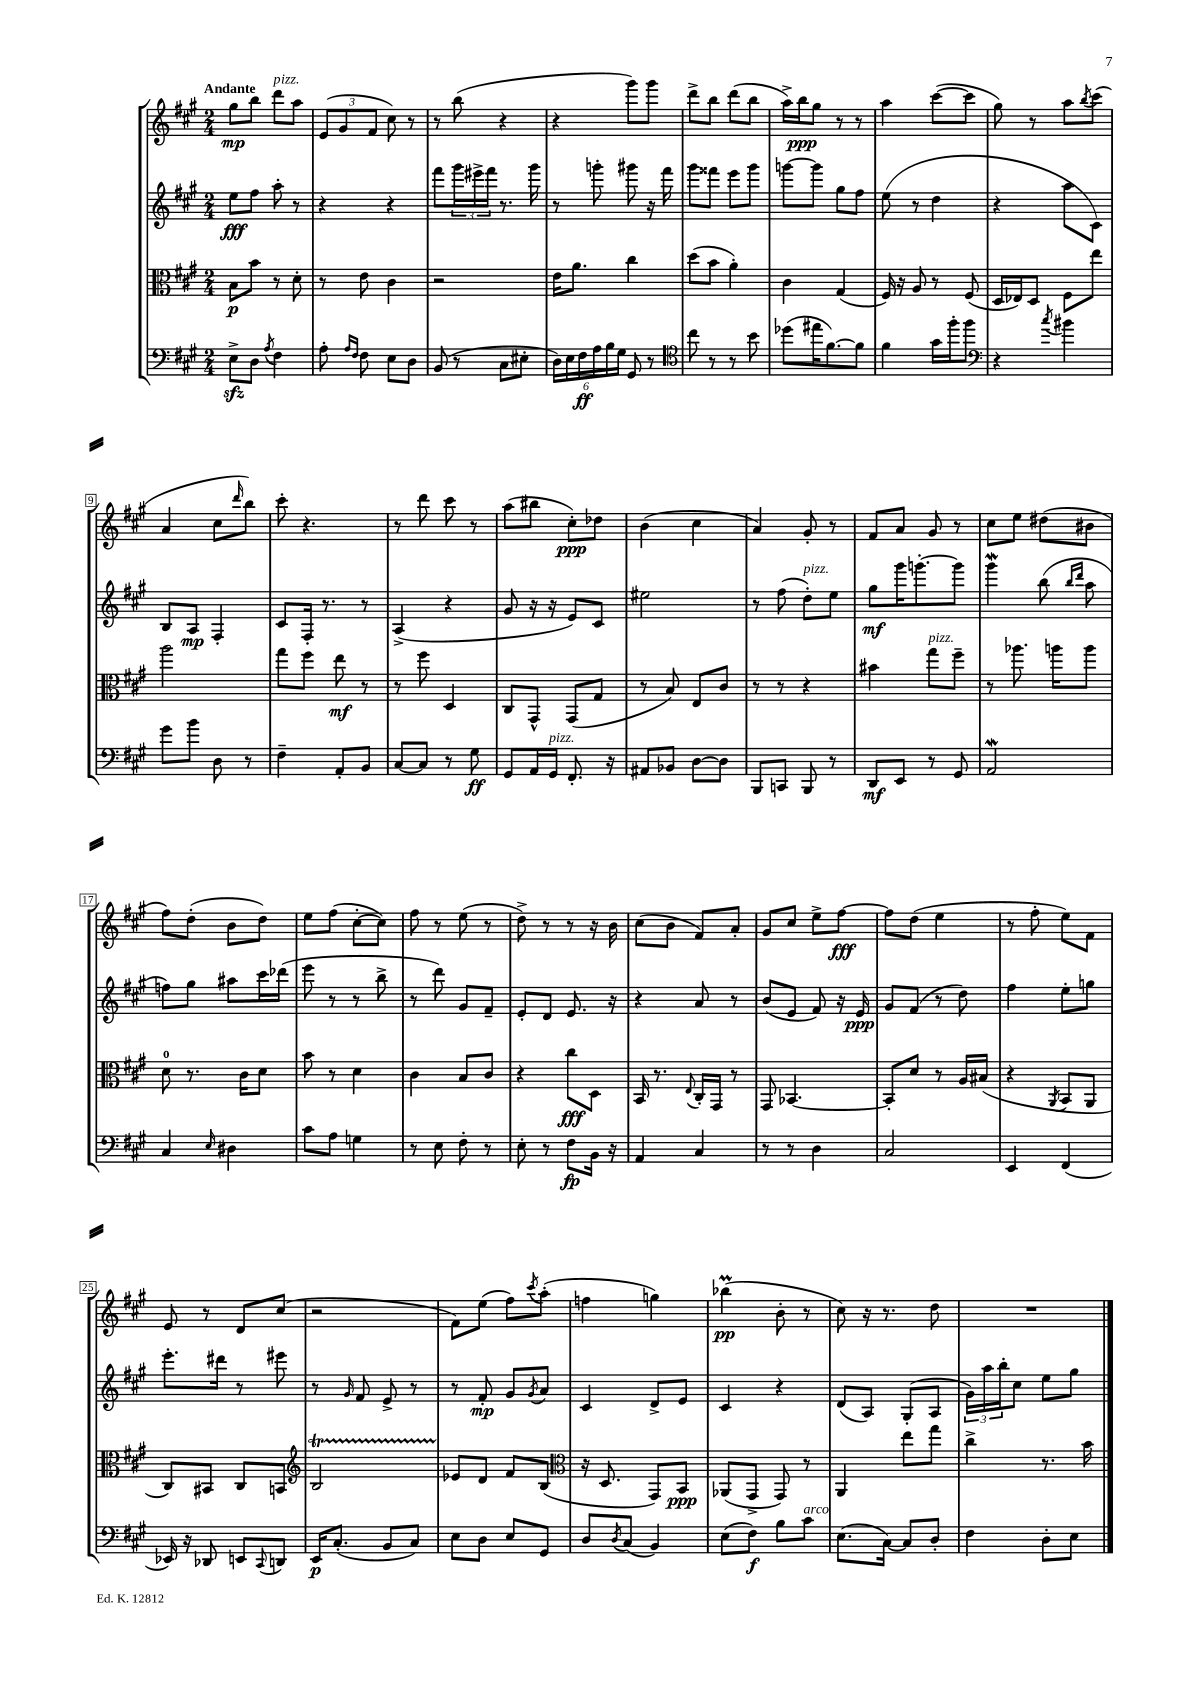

**kern	**kern	**kern	**kern
*staff4	*staff3	*staff2	*staff1
*clefF4	*clefC3	*clefG2	*clefG2
*k[f#c#g#]	*k[f#c#g#]	*k[f#c#g#]	*k[f#c#g#]
*M2/4	*M2/4	*M2/4	*M2/4
8E^	8B	8ee	8gg#
8D	8b	8ff#	8bb
8qA	.	.	.
4F#	8r	8aa'	8ddd
.	8d'	8r	8aa
=	=	=	=
8A'	8r	4r	(12e
.	.	.	12g#
16qqA	.	.	.
16qqF#	.	.	.
8F#	8e	.	.
.	.	.	12f#
8E	4c#	4r	8cc#)
8D	.	.	8r
=	=	=	=
(8BB	2r	8fff#	8r
8r	.	24ggg#	(8bb
.	.	24eee#^	.
.	.	24fff#	.
8C#	.	8.r	4r
8E#'	.	.	.
.	.	16ggg#	.
=	=	=	=
24D)	16e	8r	4r
24E	.	.	.
.	8.a	.	.
24F#	.	.	.
24A	.	8ggg'	.
24B	.	.	.
24G#	.	.	.
8GG#	4cc#	8ggg#	8ggg#)
8r	.	16r	8ggg#
.	.	16fff#	.
=	=	=	=
*clefC4	*	*	*
8cc#	(8dd	8ggg#	8ddd^
8r	8b	8fff##	8bb
8r	4a')	8eee	(8ddd
8b	.	8ggg#	8bb
=	=	=	=
(8dd-	4c#	[8ggg	16aa^)
.	.	.	16bb
16ee#	.	8ggg]	8gg#
[8.f#)	.	.	.
.	(4G#	8gg#	8r
8f#]	.	8ff#	8r
=	=	=	=
4f#	16F#)	(8ee	4aa
.	16r	.	.
.	8A	8r	.
16g#	8r	4dd	([8ccc#
16ff#'	.	.	.
8ff#	(8F#	.	8ccc#]
=	=	=	=
*clefF4	*	*	*
4r	16D	4r	8gg#)
.	16E-)	.	.
.	8D	.	8r
8qcc#	.	.	.
4b#	8F#	8aa	8aa
.	.	.	8qbb
.	8ee	8c#)	(8ccc#
=	=	=	=
8g#	2aa	8B	4a
8b	.	8A	.
8D	.	4F#'	8cc#
.	.	.	16qqddd
8r	.	.	8bb)
=	=	=	=
4F#~	8gg#	8c#	8ccc#'
.	8ff#	16F#'	4.r
.	.	8.r	.
8AA'	8ee	.	.
8BB	8r	8r	.
=	=	=	=
[8C#	8r	(4A^	8r
8C#]	8ff#	.	8ddd
8r	4D	4r	8ccc#
8G#	.	.	8r
=	=	=	=
8GG#	8C#	8g#	(8aa
16AA	8GG#^^	16r	8bb#
16GG#	.	16r	.
8.FF#'	(8GG#	8e)	8cc#')
.	8G#	8c#	8dd-
16r	.	.	.
=	=	=	=
8AA#	8r	2ee#	(4b
8BB-	8B)	.	.
[8D	8E	.	4cc#
8D]	8c#	.	.
=	=	=	=
8BBB	8r	8r	4a)
8CC	8r	(8ff#	.
8BBB	4r	8dd')	8g#'
8r	.	8ee	8r
=	=	=	=
8DD	4b#	8gg#	8f#
8EE	.	16ggg#	8a
.	.	[8.ggg'	.
8r	8gg#	.	8g#
8GG#	8ff#~	8ggg]	8r
=	=	=	=
2AA	8r	4ggg#	8cc#
.	8.aa-	.	8ee
.	.	(8bb	(8dd#
.	16aa	.	.
.	.	16qqbb	.
.	.	16qqddd	.
.	8aa	8aa	8b#
=	=	=	=
4C#	8d	8ff)	8ff#)
.	8.r	8gg#	(8dd'
16qqE	.	.	.
4D#	.	8aa#	8b
.	16c#	.	.
.	8d	16ccc#	8dd)
.	.	(16ddd-	.
=	=	=	=
8c#	8b	8eee	8ee
8A	8r	8r	(8ff#
4G	4d	8r	[8cc#'
.	.	8bb^	8cc#])
=	=	=	=
8r	4c#	8r	8ff#
8E	.	8ddd)	8r
8F#'	8B	8g#	(8ee
8r	8c#	8f#~	8r
=	=	=	=
8E'	4r	8e'	8dd^)
8r	.	8d	8r
8F#	8cc#	8.e	8r
16BB	8D	.	16r
16r	.	16r	16b
=	=	=	=
4AA	16BB	4r	(8cc#
.	8.r	.	.
.	.	.	8b
.	8qqE	.	.
4C#	16C#'	8a	8f#)
.	16GG#	.	.
.	8r	8r	8a'
=	=	=	=
8r	8GG#	(8b	8g#
8r	[4.BB-	8e	8cc#
4D	.	8f#)	8ee^
.	.	16r	[8ff#
.	.	16e	.
=	=	=	=
2C#	8BB-']	8g#	8ff#]
.	8d	(8f#	(8dd
.	8r	8r	4ee
.	16A	8dd)	.
.	(16B#	.	.
=	=	=	=
4EE	4r	4ff#	8r
.	.	.	8ff#'
.	8qAA	.	.
(4FF#	8BB	8ee'	8ee)
.	8AA	8gg	8f#
=	=	=	=
16EE-)	8C#)	8.eee'	8e
16r	.	.	.
8DD-	8BB#	.	8r
.	.	16ddd#	.
8EE	8C#	8r	8d
8qqCC#	.	.	.
8DD	8BB	8eee#	(8cc#
=	=	=	=
*	*clefG2	*	*
16EE	2B	8r	2r
(8.C#'	.	.	.
.	.	16qqg#	.
.	.	8f#	.
8BB	.	8e^	.
8C#)	.	8r	.
=	=	=	=
8E	8e-	8r	8f#)
8D	8d	8f#'	(8ee
8E	8f#	8g#	8ff#)
.	.	8qg#	8qccc#
8GG#	(8B	8a	(8aa'
=	=	=	=
*	*clefC3	*	*
8D	16r	4c#	4ff
.	8.D	.	.
8qD	.	.	.
(8C#	.	.	.
4BB)	8GG#)	8d^	4gg)
.	8BB	8e	.
=	=	=	=
(8E	(8AA-	4c#	(4bb-
8F#)	8GG#^	.	.
8B	8GG#)	4r	8b'
8c#	8r	.	8r
=	=	=	=
(8.E	4AA	(8d	8cc#)
.	.	8A)	16r
[16C#)	.	.	8.r
8C#]	8ee	(8G#'	.
8D'	8gg#	8A	8dd
=	=	=	=
4F#	4cc#^	24g#)	2r
.	.	24aa	.
.	.	24bb'	.
.	.	8cc#	.
8D'	8.r	8ee	.
8E	.	8gg#	.
.	16b	.	.
==	==	==	==
*-	*-	*-	*-
